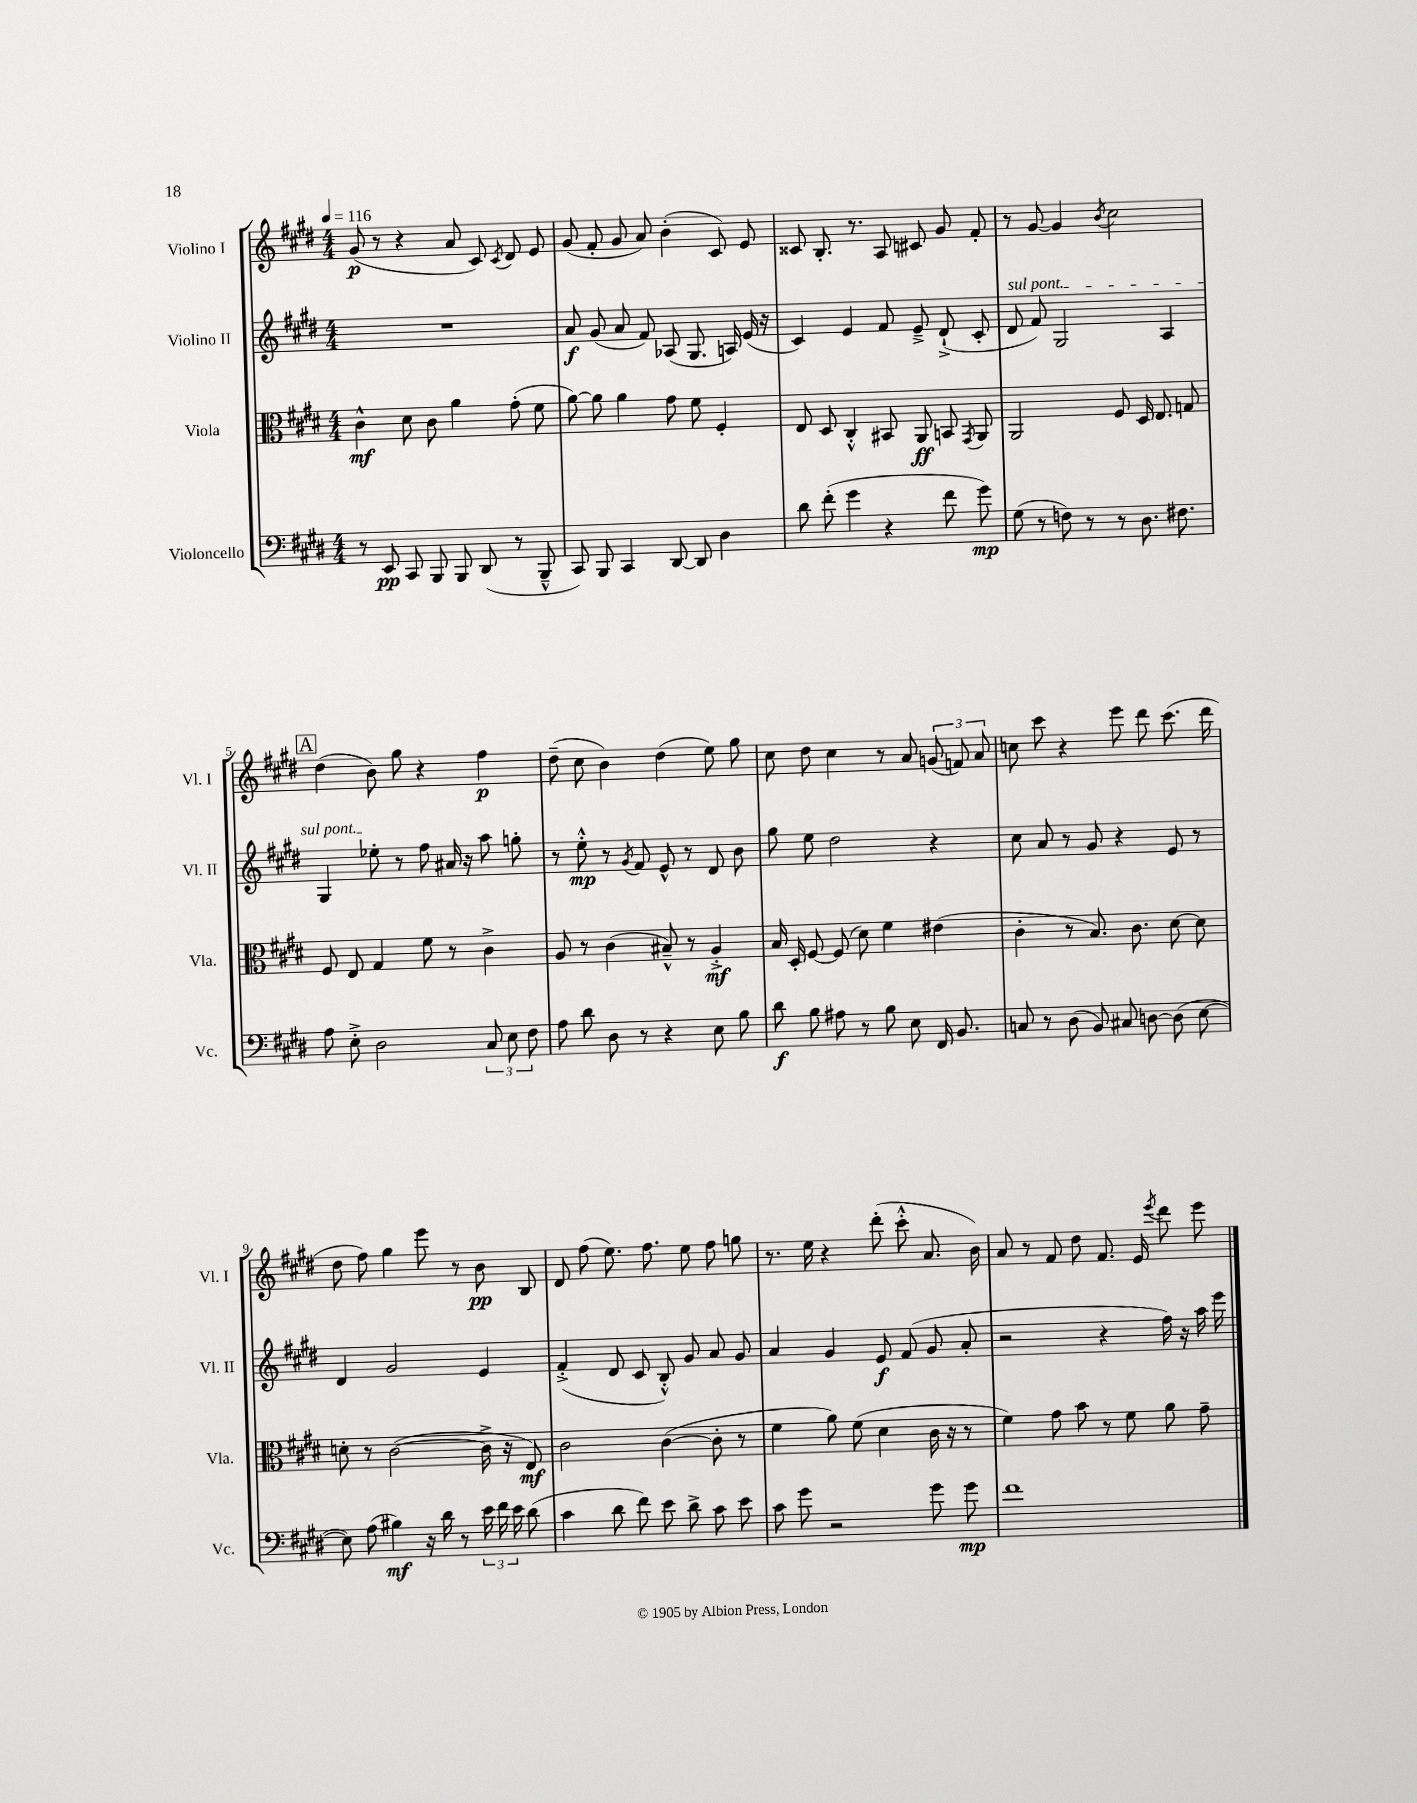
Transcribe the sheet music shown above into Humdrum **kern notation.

**kern	**dynam	**kern	**dynam	**kern	**dynam	**kern	**dynam
*part4	*part4	*part3	*part3	*part2	*part2	*part1	*part1
*staff4	*staff4	*staff3	*staff3	*staff2	*staff2	*staff1	*staff1
*I"Violoncello	*	*I"Viola	*	*I"Violino II	*	*I"Violino I	*
*I'Vc.	*	*I'Vla.	*	*I'Vl. II	*	*I'Vl. I	*
*clefF4	*	*clefC3	*	*clefG2	*	*clefG2	*
*k[f#c#g#d#]	*	*k[f#c#g#d#]	*	*k[f#c#g#d#]	*	*k[f#c#g#d#]	*
*M4/4	*	*M4/4	*	*M4/4	*	*M4/4	*
*MM116	*	*MM116	*	*MM116	*	*MM116	*
=1	=1	=1	=1	=1	=1	=1	=1
8r	.	4c#^^\	mf	1r	.	(8g#/	p
8EE/	pp	.	.	.	.	8r	.
8CC#/	.	8d#\	.	.	.	4r	.
8BBB/	.	8c#\	.	.	.	.	.
8BBB/	.	4a\	.	.	.	8a/	.
(8DD#/	.	.	.	.	.	8c#/)	.
.	.	.	.	.	.	8qc#/	.
8r	.	(8g#'\	.	.	.	8d#/	.
8BBB~^^/	.	8f#\	.	.	.	8e/	.
=2	=2	=2	=2	=2	=2	=2	=2
8CC#/)	.	[8a\)	.	8a/	f	(8g#/	.
8BBB/	.	8a\]	.	(8g#/	.	8f#'/	.
4CC#/	.	4a\	.	8a/	.	8g#/	.
.	.	.	.	8f#/)	.	8a/)	.
[8DD#/	.	8g#\	.	(8A-X/	.	(4b'\	.
8DD#/]	.	8f#\	.	8.G#/	.	.	.
4D#\	.	4F#'/	.	.	.	8c#/)	.
.	.	.	.	16An/)	.	.	.
.	.	.	.	(16e/	.	8e/	.
.	.	.	.	16r	.	.	.
=3	=3	=3	=3	=3	=3	=3	=3
8d#\	.	8E/	.	4c#/)	.	8c##X/	.
(8f#'\	.	8D#/	.	.	.	8.B'/	.
4g#\	.	4C#'^^/	.	4e/	.	.	.
.	.	.	.	.	.	8.r	.
4r	.	8BB#X/	.	8f#/	.	8A/	.
.	.	8AA/	ff	8e~^/	.	8c#X/	.
8f#\	.	8BBn/	.	(8d#`^/	.	8g#/	.
.	.	8qGG#/	.	.	.	.	.
8g#\)	mp	8AA/	.	8c#'/	.	8f#'/	.
=4	=4	=4	=4	=4	=4	=4	=4
!	!	!	!	!LO:TX:a:i:t=sul pont.	!	!	!
(8G#\	.	2AA/	.	8d#/	.	8r	.
8r	.	.	.	8f#/)	.	[8g#/	.
8Fn\)	.	.	.	2G#/	.	4g#/]	.
8r	.	.	.	.	.	.	.
.	.	.	.	.	.	8qb/	.
8r	.	8F#/	.	.	.	2cc#\	.
8.D#\	.	16D#/	.	.	.	.	.
.	.	8.E/	.	.	.	.	.
.	.	.	.	4A/	.	.	.
8.F#X\	.	.	.	.	.	.	.
.	.	8Gn/	.	.	.	.	.
!!LO:LB:g=z
!!LO:REH:place=s1:t=A
=5	=5	=5	=5	=5	=5	=5	=5
8A\	.	8F#/	.	4G#/	.	(4dd#\	.
8E'^\	.	8E/	.	.	.	.	.
2D#\	.	4G#/	.	8ee-X'\	.	8b\)	.
.	.	.	.	8r	.	8gg#\	.
.	.	8f#\	.	8ff#\	.	4r	.
.	.	8r	.	16a#X/	.	.	.
.	.	.	.	16r	.	.	.
12C#/	.	4c#^\	.	8aa\	.	4ff#\	p
12E\	.	.	.	.	.	.	.
.	.	.	.	8ggn'\	.	.	.
12F#\	.	.	.	.	.	.	.
=6	=6	=6	=6	=6	=6	=6	=6
8A\	.	8A/	.	8r	.	(8dd#~\	.
8d#\	.	8r	.	8ee'^^\	mp	8cc#\	.
8D#\	.	(4c#\	.	8r	.	4b\)	.
.	.	.	.	8qg#/	.	.	.
8r	.	.	.	8f#/	.	.	.
4r	.	8B#X~^^/)	.	8e^^/	.	(4dd#\	.
.	.	8r	.	8r	.	.	.
8E\	.	4A'^/	mf	8d#/	.	8ee\)	.
8B\	.	.	.	8b\	.	8gg#\	.
=7	=7	=7	=7	=7	=7	=7	=7
8d#\	f	16B/	.	8gg#\	.	8cc#\	.
.	.	16D#'/	.	.	.	.	.
8B\	.	[8F#/	.	8ee\	.	8dd#\	.
8A#X\	.	(8F#/]	.	2dd#\	.	4cc#\	.
8r	.	8d#\)	.	.	.	.	.
8B\	.	4f#\	.	.	.	8r	.
8E\	.	.	.	.	.	8a/	.
16FF#/	.	(4e#X\	.	4r	.	(12gn/	.
8.BB/	.	.	.	.	.	.	.
.	.	.	.	.	.	12fn/)	.
.	.	.	.	.	.	12a/	.
=8	=8	=8	=8	=8	=8	=8	=8
8Cn/	.	4c#'\	.	8cc#\	.	8ccn\	.
8r	.	.	.	8a/	.	8ccc#\	.
(8D#\	.	8r	.	8r	.	4r	.
8BB/)	.	8.B/)	.	8g#/	.	.	.
8C#X/	.	.	.	4r	.	8eee\	.
.	.	8.c#\	.	.	.	.	.
[8Dn\	.	.	.	.	.	8ddd#\	.
(8D\]	.	[8d#\	.	8e/	.	(8.ccc#\	.
[8E\	.	8d#\]	.	8r	.	.	.
.	.	.	.	.	.	16ddd#\	.
!!LO:LB:g=z
=9	=9	=9	=9	=9	=9	=9	=9
8E\])	.	8dn'\	.	4d#/	.	8dd#\	.
(8A\	.	8r	.	.	.	8ff#\)	.
4B#X\)	mf	([2c#\	.	2g#/	.	4gg#\	.
16r	.	.	.	.	.	8eee\	.
16d#\	.	.	.	.	.	.	.
8r	.	.	.	.	.	8r	.
24e\	.	16c#^\]	.	4e/	.	8b\	pp
24f#\	.	.	.	.	.	.	.
.	.	16r	.	.	.	.	.
24e\	.	.	.	.	.	.	.
(8d#\	.	8E/)	mf	.	.	8B/	.
=10	=10	=10	=10	=10	=10	=10	=10
4c#\	.	2c#\	.	(4f#'^/	.	8d#/	.
.	.	.	.	.	.	(8ff#\	.
8d#\	.	.	.	8d#/	.	8.ee\)	.
8f#\)	.	.	.	8c#/	.	.	.
.	.	.	.	.	.	8.ff#\	.
8e\	.	([4c#\	.	8B'^^/)	.	.	.
8d#^\	.	.	.	8g#/	.	8ee\	.
8c#\	.	8c#'\]	.	8a/	.	8ff#\	.
8e\	.	8r	.	8g#/	.	8ggn\	.
=11	=11	=11	=11	=11	=11	=11	=11
8c#\	.	4f#\	.	4a/	.	8.r	.
8g#\	.	.	.	.	.	.	.
.	.	.	.	.	.	16ee\	.
2r	.	8a\)	.	4g#/	.	4r	.
.	.	(8f#\	.	.	.	.	.
.	.	4d#\	.	8e/	f	(8ddd#'\	.
.	.	.	.	(8f#/	.	8ccc#'^^\	.
8g#\	.	16c#\	.	8g#/	.	8.a/	.
.	.	16r	.	.	.	.	.
8g#\	mp	8r	.	8a'/	.	.	.
.	.	.	.	.	.	16b\)	.
=12	=12	=12	=12	=12	=12	=12	=12
1f#	.	4f#\)	.	2r	.	8a/	.
.	.	.	.	.	.	8r	.
.	.	8g#\	.	.	.	8f#/	.
.	.	8b\	.	.	.	8dd#\	.
.	.	8r	.	4r	.	8.f#/	.
.	.	8f#\	.	.	.	.	.
.	.	.	.	.	.	16e/	.
.	.	.	.	.	.	8qeee/	.
.	.	8a\	.	16ff#\)	.	8ddd#\	.
.	.	.	.	16r	.	.	.
.	.	8g#~\	.	16aa\	.	8eee\	.
.	.	.	.	16eee\	.	.	.
==	==	==	==	==	==	==	==
*-	*-	*-	*-	*-	*-	*-	*-
